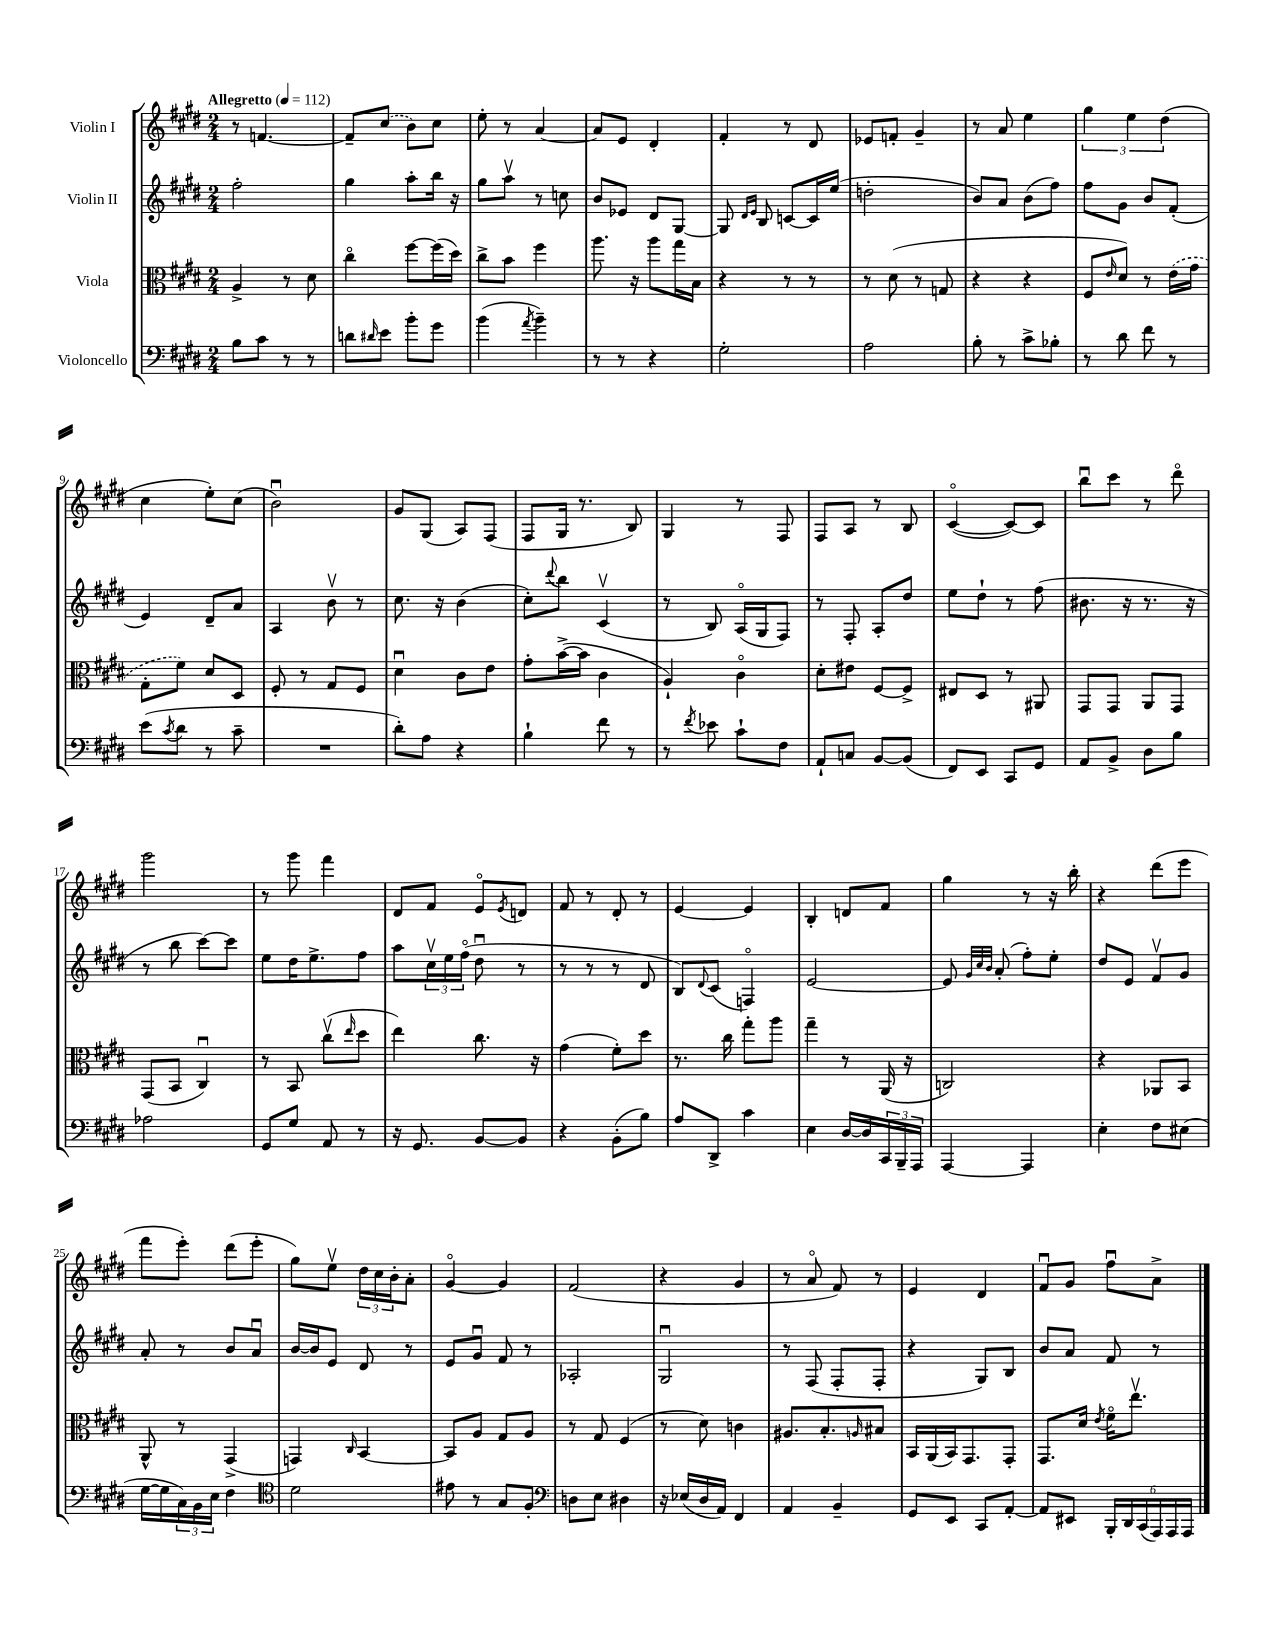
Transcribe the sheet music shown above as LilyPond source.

<<
\new StaffGroup <<
\new Staff = "s0" \with { instrumentName = "Violin I" } {
    \clef treble \key e \major \numericTimeSignature \time 2/4 \tempo "Allegretto" 4 = 112
    r8 f'4.~ |
    f'8-- \once \slurDashed cis''8( b'8) cis''8 |
    e''8-. r8 a'4~ |
    a'8 e'8 dis'4-. |
    fis'4-. r8 dis'8 |
    ees'8 f'8-. gis'4-- |
    r8 a'8 e''4 |
    \tuplet 3/2 { gis''4 e''4 dis''4( } |
    cis''4 e''8-.) cis''8( |
    b'2\downbow) |
    gis'8 gis8( a8) fis8( |
    fis8 gis16 r8. b8) |
    gis4 r8 fis8 |
    fis8 a8 r8 b8 |
    cis'4~\flageolet( cis'8~) cis'8 |
    b''8\downbow cis'''8 r8 dis'''8\flageolet |
    gis'''2 |
    r8 gis'''8 fis'''4 |
    dis'8 fis'8 e'8\flageolet \acciaccatura { e'8 } d'8 |
    fis'8 r8 dis'8-. r8 |
    e'4~ e'4 |
    b4-. d'8 fis'8 |
    gis''4 r8 r16 b''16-. |
    r4 dis'''8( e'''8 |
    fis'''8 e'''8-.) dis'''8( e'''8-. |
    gis''8) e''8\upbow \tuplet 3/2 { dis''16 cis''16 b'16-. } a'8-. |
    gis'4~\flageolet gis'4 |
    fis'2( |
    r4 gis'4 |
    r8 a'8\flageolet fis'8) r8 |
    e'4 dis'4 |
    fis'8\downbow gis'8 fis''8\downbow a'8-> \bar "|." |
}
\new Staff = "s1" \with { instrumentName = "Violin II" } {
    \clef treble \key e \major \numericTimeSignature \time 2/4
    fis''2-. |
    gis''4 a''8-. b''16 r16 |
    gis''8 a''8\upbow r8 c''8 |
    b'8 ees'8 dis'8 gis8~ |
    gis8 \grace { dis'16 e'16 } b8 c'8~ c'16 e''16( |
    d''2-. |
    b'8) a'8 b'8( fis''8) |
    fis''8 gis'8 b'8 fis'8-.( |
    e'4) dis'8-- a'8 |
    a4 b'8\upbow r8 |
    cis''8. r16 b'4( |
    cis''8-.) \appoggiatura { dis'''8 } b''8 cis'4\upbow( |
    r8 b8) a16\flageolet( gis16 fis8) |
    r8 fis8-. a8-. dis''8 |
    e''8 dis''8-! r8 fis''8( |
    bis'8. r16 r8. r16 |
    r8 b''8 cis'''8~) cis'''8 |
    e''8 dis''16 e''8.-> fis''8 |
    a''8 \tuplet 3/2 { cis''16\upbow e''16 fis''16\flageolet( } dis''8\downbow r8 |
    r8 r8 r8 dis'8 |
    b8) \appoggiatura { dis'8 } cis'8( f4\flageolet) |
    e'2~ |
    e'8 \grace { gis'32 cis''32 b'32 } a'8-.( fis''8-.) e''8-. |
    dis''8 e'8 fis'8\upbow gis'8 |
    a'8-. r8 b'8 a'8\downbow |
    b'16~ b'16 e'8 dis'8 r8 |
    e'8 gis'8\downbow fis'8 r8 |
    aes2-. |
    gis2\downbow |
    r8 fis8( fis8-. fis8-. |
    r4 gis8) b8 |
    b'8 a'8 fis'8 r8 \bar "|." |
}
\new Staff = "s2" \with { instrumentName = "Viola" } {
    \clef alto \key e \major \numericTimeSignature \time 2/4
    a4-> r8 dis'8 |
    cis''4\flageolet fis''8~ fis''16( dis''16) |
    cis''8-> b'8 fis''4 |
    a''8. r16 a''8 gis''16 b16 |
    r4 r8 r8 |
    r8 dis'8( r8 g8 |
    r4 r4 |
    fis8 \grace { e'16 } dis'8) r8 \once \slurDashed e'16( gis'16 |
    gis8-. fis'8) dis'8 dis8 |
    fis8-. r8 gis8 fis8 |
    dis'4\downbow cis'8 e'8 |
    gis'8-. b'16~->( b'16 cis'4 |
    a4-!) cis'4\flageolet |
    dis'8-. eis'8 fis8~ fis8-> |
    eis8 dis8 r8 ais,8 |
    gis,8 gis,8 a,8 gis,8 |
    gis,8( b,8 cis4\downbow) |
    r8 b,8 cis''8\upbow( \grace { e''16 } dis''8 |
    e''4) cis''8. r16 |
    gis'4( fis'8-.) dis''8 |
    r8. cis''16 gis''8-. a''8 |
    gis''4-- r8 a,16( r16 |
    c2) |
    r4 aes,8 b,8 |
    a,8-^ r8 gis,4->( |
    g,4) \grace { cis16 } b,4~ |
    b,8 a8 gis8 a8 |
    r8 gis8 fis4( |
    r8 dis'8) c'4 |
    ais8. b8.-. \grace { a16 } bis8 |
    b,16 a,16( b,16) gis,8. gis,8-. |
    gis,8. dis'16 \acciaccatura { e'8 } fis'16\flageolet e''8.\upbow \bar "|." |
}
\new Staff = "s3" \with { instrumentName = "Violoncello" } {
    \clef bass \key e \major \numericTimeSignature \time 2/4
    b8 cis'8 r8 r8 |
    d'8 \grace { dis'16 } e'8 b'8-. gis'8 |
    b'4( \acciaccatura { a'8 } b'4--) |
    r8 r8 r4 |
    gis2-. |
    a2 |
    b8-. r8 cis'8-> bes8-. |
    r8 dis'8 fis'8 r8 |
    e'8( \acciaccatura { cis'8 } dis'8 r8 cis'8-- |
    R2 |
    dis'8-.) a8 r4 |
    b4-! fis'8 r8 |
    r8 \acciaccatura { fis'8 } ees'8 cis'8-! fis8 |
    a,8-! c8 b,8~ b,8( |
    fis,8) e,8 cis,8 gis,8 |
    a,8 b,8-> dis8 b8 |
    aes2 |
    gis,8 gis8 a,8 r8 |
    r16 gis,8. b,8~ b,8 |
    r4 b,8-.( b8) |
    a8 dis,8-> cis'4 |
    e4 dis16~ dis16 \tuplet 3/2 { cis,16 b,,16-- a,,16 } |
    a,,4~ a,,4 |
    e4-. fis8 eis8( |
    gis16~ gis16 \tuplet 3/2 { cis16) b,16 e16 } fis4 |
    \clef tenor dis'2 |
    eis'8 r8 gis8 fis8-. |
    \clef bass d8 e8 dis4 |
    r16 ees16( dis16 a,16) fis,4 |
    a,4 b,4-- |
    gis,8 e,8 cis,8 a,8~-. |
    a,8 eis,8 \tuplet 6/4 { b,,16-. dis,16 cis,16( a,,16) a,,16 a,,16 } \bar "|." |
}
>>
>>
